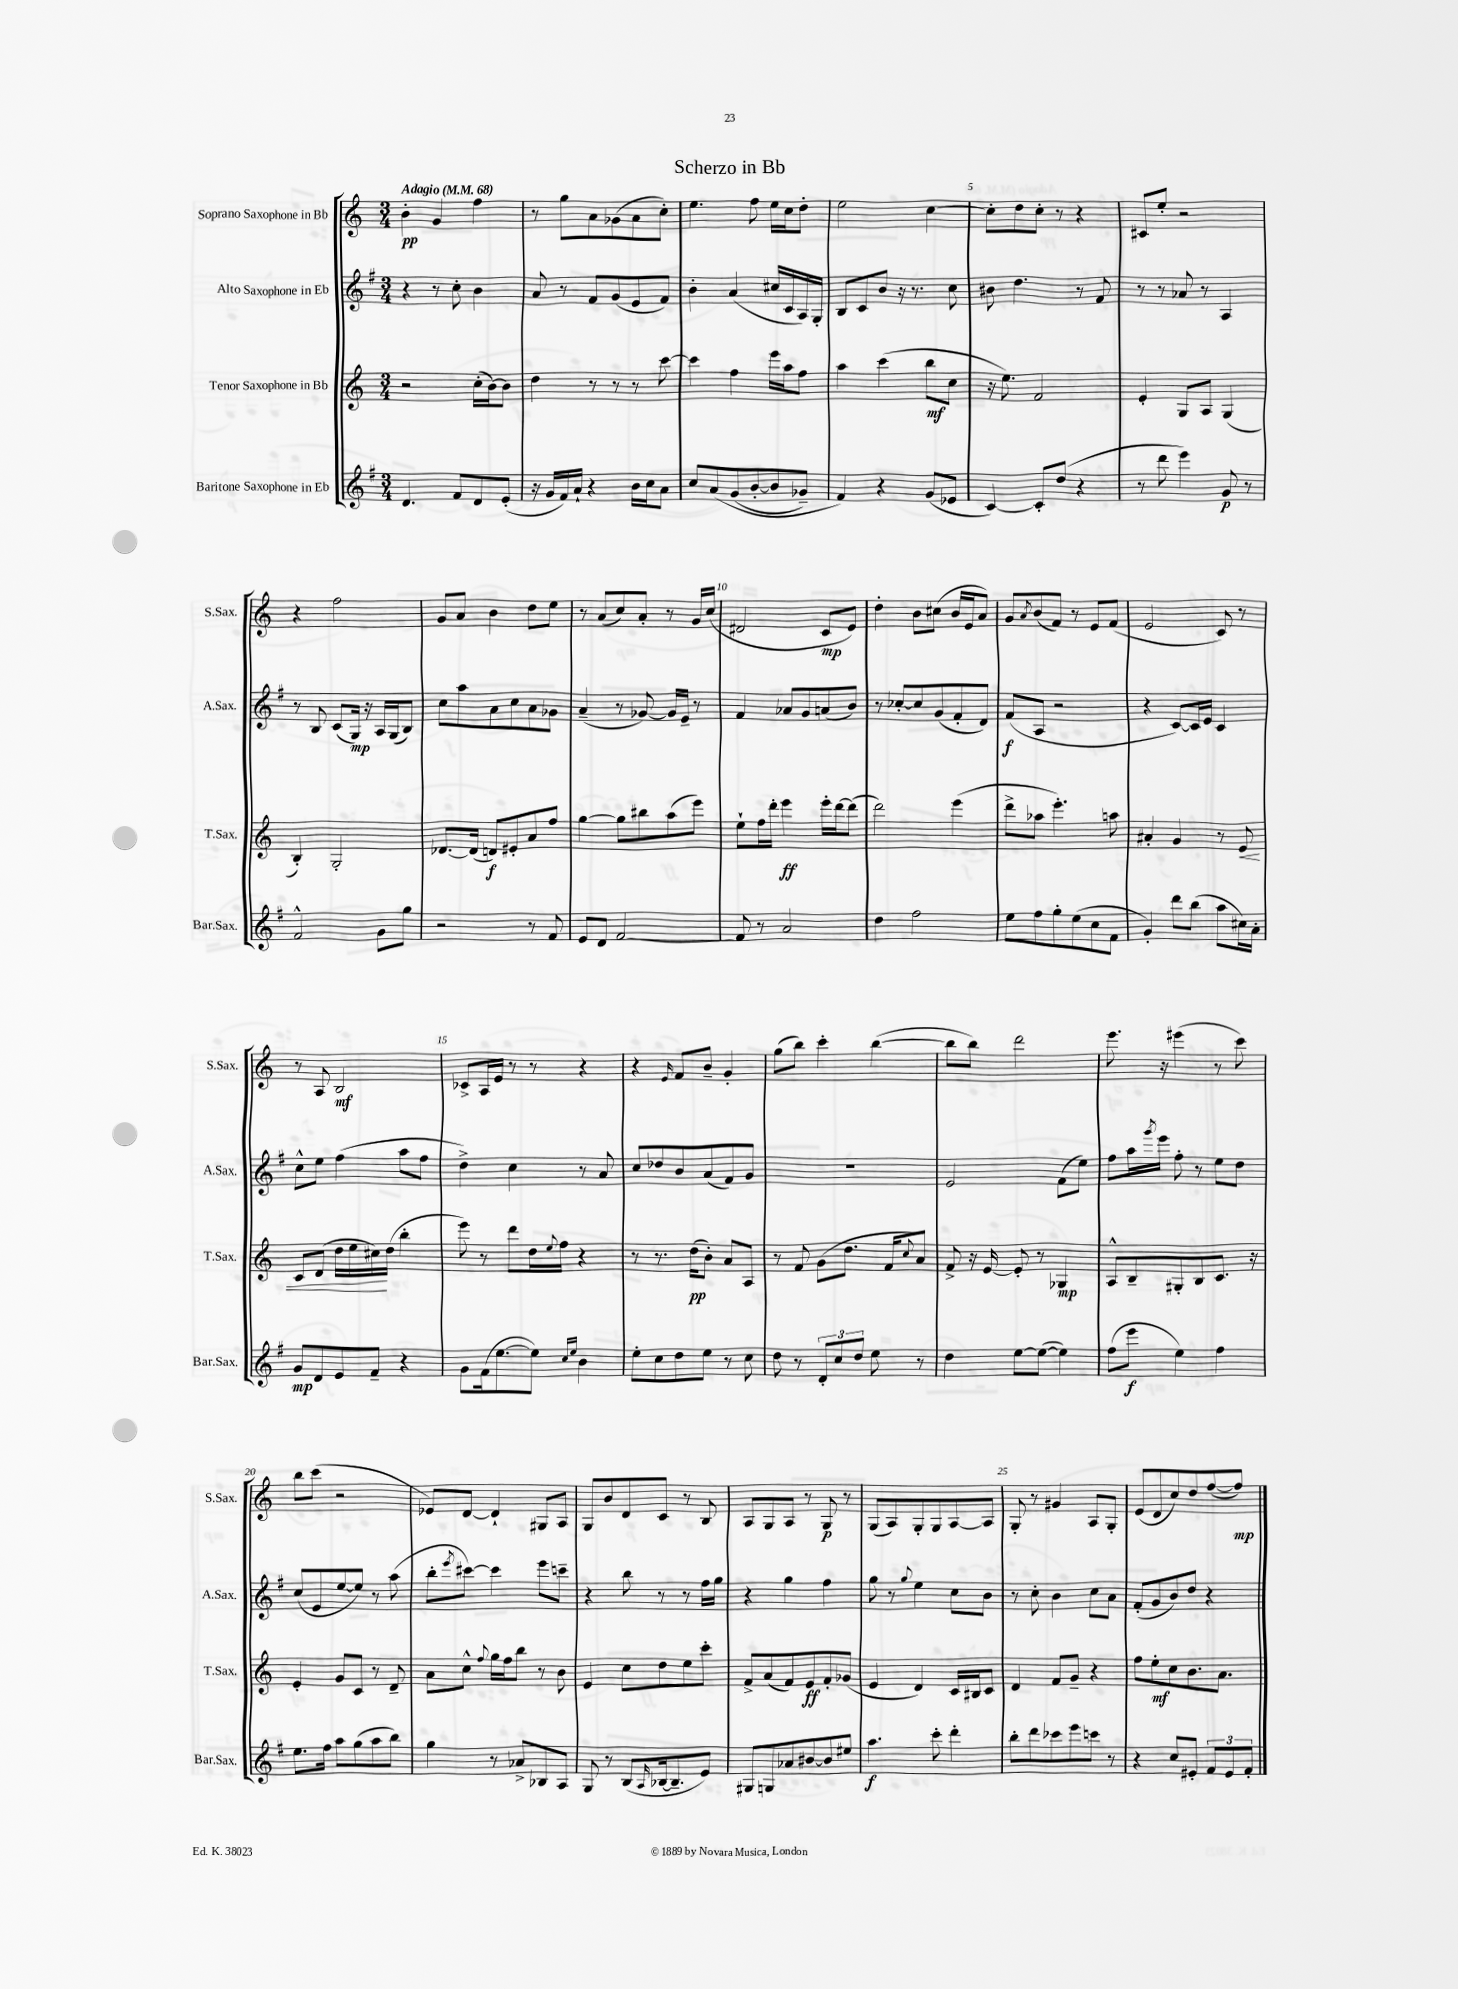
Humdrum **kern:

**kern	**dynam	**kern	**dynam	**kern	**dynam	**kern	**dynam
*part4	*part4	*part3	*part3	*part2	*part2	*part1	*part1
*staff4	*staff4	*staff3	*staff3	*staff2	*staff2	*staff1	*staff1
*I"Baritone Saxophone in Eb	*	*I"Tenor Saxophone in Bb	*	*I"Alto Saxophone in Eb	*	*I"Soprano Saxophone in Bb	*
*I'Bar.Sax.	*	*I'T.Sax.	*	*I'A.Sax.	*	*I'S.Sax.	*
*clefG2	*	*clefG2	*	*clefG2	*	*clefG2	*
*k[f#]	*	*k[]	*	*k[f#]	*	*k[]	*
*M3/4	*	*M3/4	*	*M3/4	*	*M3/4	*
*MM68	*	*MM68	*	*MM68	*	*MM68	*
=1	=1	=1	=1	=1	=1	=1	=1
!	!	!	!	!	!	!LO:TX:a:B:t=Adagio	!
4.d/	.	2r	.	4r	.	4b'\	pp
.	.	.	.	8r	.	4g/	.
8f#/L	.	.	.	8cc'\	.	.	.
8d/	.	(16cc'\LL	.	4b\	.	4ff\	.
.	.	[16b\J)	.	.	.	.	.
(8e'/J	.	8b\J]	.	.	.	.	.
=2	=2	=2	=2	=2	=2	=2	=2
16r	.	4dd\	.	8a/	.	8r	.
16g/LL	.	.	.	.	.	.	.
16f#/)	.	.	.	8r	.	8gg\L	.
16a`/JJ	.	.	.	.	.	.	.
4r	.	8r	.	8f#/L	.	8a\	.
.	.	8r	.	(8g/	.	(8g-X\	.
16b\LL	.	8r	.	8e/	.	8a\	.
16cc\J	.	.	.	.	.	.	.
8a\J	.	[8ccc\	.	8f#/J)	.	8cc'\J)	.
=3	=3	=3	=3	=3	=3	=3	=3
8cc/L	.	4ccc\]	.	4b'\	.	4.ee\	.
(8a/	.	.	.	.	.	.	.
(8g/	.	4ff\	.	(4a/	.	.	.
[8b'/	.	.	.	.	.	8ff\	.
8b/]	.	16eee\LL	.	16cc#X/LL	.	16ee\LL	.
.	.	16aa\J	.	16c/	.	16cc\J	.
8g-X~/J)	.	8ff\J	.	16A/)	.	8dd'\J	.
.	.	.	.	16G'/JJ	.	.	.
=4	=4	=4	=4	=4	=4	=4	=4
4f#/)	.	4aa\	.	8B/L	.	2ee\	.
.	.	.	.	8c/	.	.	.
4r	.	(4ccc\	.	8b/J	.	.	.
.	.	.	.	16r	.	.	.
.	.	.	.	8.r	.	.	.
(8g/L	.	8bb\L	mf	.	.	[4cc\	.
8e-X/J	.	8cc\J	.	8cc\	.	.	.
=5	=5	=5	=5	=5	=5	=5	=5
[4c/)	.	16r	.	8b#X\	.	8cc'\L]	.
.	.	8.ee\)	.	.	.	.	.
.	.	.	.	4.dd\	.	8dd\	.
8c'/L]	.	2f/	.	.	.	8cc'\J	.
(8dd/J	.	.	.	.	.	8r	.
4r	.	.	.	8r	.	4r	.
.	.	.	.	8f#/	.	.	.
=6	=6	=6	=6	=6	=6	=6	=6
8r	.	4e'/	.	8r	.	8c#X/L	.
8ddd\	.	.	.	8r	.	8ee'/J	.
4eee\)	.	8G/L	.	8a-X/	.	2r	.
.	.	8A/J	.	8r	.	.	.
8g/	p	(4G/	.	4A/	.	.	.
8r	.	.	.	.	.	.	.
!!LO:LB:g=z
=7	=7	=7	=7	=7	=7	=7	=7
2f#^^/	.	4B'/)	.	8r	.	4r	.
.	.	.	.	8B/	.	.	.
.	.	2G'/	.	(8c/L	.	2ff\	.
.	.	.	.	16G/Jk)	mp	.	.
.	.	.	.	16r	.	.	.
8g\L	.	.	.	16A/LL	.	.	.
.	.	.	.	(16G/J	.	.	.
8gg\J	.	.	.	8B/J)	.	.	.
=8	=8	=8	=8	=8	=8	=8	=8
2r	.	[8.d-X/L	.	8cc\L	.	8g/L	.
.	.	.	.	8aa\	.	8a/J	.
.	.	(16d-/Jk]	.	.	.	.	.
.	.	8dn/L)	f	8a\	.	4b\	.
.	.	8e#X'/	.	8cc\	.	.	.
8r	.	8a/	.	8a\	.	8dd\L	.
8f#/	.	8ff/J	.	8g-X\J	.	8ee\J	.
=9	=9	=9	=9	=9	=9	=9	=9
8e/L	.	[4gg\	.	(4a~/	.	8r	.
8d/J	.	.	.	.	.	(8a/L	.
[2f#/	.	8gg\L]	.	8r	.	8cc/)	.
.	.	8bb#X\	.	[8g-X/)	.	8a'/J	.
.	.	(8aa\	.	16g-/LL]	.	8r	.
.	.	.	.	16e~/JJ	.	.	.
.	.	8eee\J)	.	8r	.	16g/LL	.
.	.	.	.	.	.	(16cc/JJ	.
=10	=10	=10	=10	=10	=10	=10	=10
8f#/]	.	8ee`\L	.	4f#/	.	2d#X/	.
8r	.	16ff\L	.	.	.	.	.
.	.	16ddd'\JJ	.	.	.	.	.
2a/	.	4eee\	ff	8a-X/L	.	.	.
.	.	.	.	8g/	.	.	.
.	.	16eee'\LL	.	(8an/	.	8c/L	mp
.	.	[16ddd\J	.	.	.	.	.
.	.	(8ddd\J]	.	8b/J)	.	8e/J)	.
=11	=11	=11	=11	=11	=11	=11	=11
4dd\	.	2ddd\)	.	8r	.	4dd'\	.
.	.	.	.	[8cc-X'/L	.	.	.
2ff#\	.	.	.	8cc-/]	.	8b\L	.
.	.	.	.	(8g/	.	(8cc#X\J	.
.	.	(4eee\	.	8f#'/	.	16b/LL	.
.	.	.	.	.	.	16e/J	.
.	.	.	.	8d/J)	.	8a/J)	.
=12	=12	=12	=12	=12	=12	=12	=12
8ee\L	.	8ddd^\L	.	(8f#/L	f	8g/L	.
.	.	.	.	.	.	8qa/	.
8ff#\	.	8aa-X\J	.	8A/J	.	(8b/	.
8gg'\	.	4.eee'\)	.	2r	.	8f/J)	.
(8ee\	.	.	.	.	.	8r	.
8cc\	.	.	.	.	.	8e/L	.
8f#\J	.	8aan\	.	.	.	(8f/J	.
=13	=13	=13	=13	=13	=13	=13	=13
4g'/)	.	4a#X'/	.	4r	.	2e/	.
8ddd\L	.	4g/	.	[8c/L)	.	.	.
(8bb\J	.	.	.	16c/L]	.	.	.
.	.	.	.	16e/JJ	.	.	.
8aa\L	.	8r	.	4c/	.	8c/)	.
!	!	!	!LO:HP:b	!	!	!	!
16cc#X\L)	.	8e/	<	.	.	8r	.
16a'\JJ	.	.	.	.	.	.	.
!!LO:LB:g=z
=14	=14	=14	=14	=14	=14	=14	=14
8g/L	mp	8c/L	.	8cc^^\L	.	8r	.
8d/	.	(8d/J	.	8ee\J	.	8A/	.
8e/	.	16dd\LL	.	(4ff#\	.	2B/	mf
.	.	16ee\	.	.	.	.	.
8f#~/J	.	16cc#X\)	.	.	.	.	.
.	.	(16dd\JJ	[	.	.	.	.
4r	.	4bb'\	.	8aa\L	.	.	.
.	.	.	.	8ff#\J	.	.	.
=15	=15	=15	=15	=15	=15	=15	=15
8g\L	.	8eee\)	.	4dd^\)	.	8c-X^/L	.
(16f#\k	.	8r	.	.	.	16A/L	.
[8.ee\	.	.	.	.	.	16e/JJ	.
.	.	8ddd\L	.	4cc\	.	8r	.
8ee\J])	.	16dd\L	.	.	.	8r	.
.	.	8qqee/	.	.	.	.	.
.	.	16ff\JJ	.	.	.	.	.
16qqcc/LL	.	.	.	.	.	.	.
16qqee/JJ	.	.	.	.	.	.	.
4b\	.	4r	.	8r	.	4r	.
.	.	.	.	8a/	.	.	.
=16	=16	=16	=16	=16	=16	=16	=16
8ee'\L	.	8r	.	8cc/L	.	4r	.
8cc\	.	8.r	.	8dd-X/	.	.	.
.	.	.	.	.	.	16qqe/	.
8dd\	.	.	.	8b/	.	8f/L	.
.	.	(16dd\KL	pp	.	.	.	.
8ee\J	.	8b'\J)	.	(8a/	.	8b~/J	.
8r	.	8a/L	.	8f#/)	.	4g'/	.
8cc\	.	8A/J	.	8g/J	.	.	.
=17	=17	=17	=17	=17	=17	=17	=17
8dd\	.	8r	.	2.r	.	(8gg\L	.
8r	.	8f/	.	.	.	8bb\J)	.
12d'/L	.	(8g\L	.	.	.	4ccc'\	.
12cc/	.	.	.	.	.	.	.
.	.	8.dd\J	.	.	.	.	.
12dd/J	.	.	.	.	.	.	.
8ee\	.	.	.	.	.	([4bb\	.
.	.	16f/KL	.	.	.	.	.
.	.	8qqcc/	.	.	.	.	.
8r	.	8a/J)	.	.	.	.	.
=18	=18	=18	=18	=18	=18	=18	=18
4dd\	.	8f^/	.	2e/	.	8bb\L]	.
.	.	16r	.	.	.	8bb\J)	.
.	.	[16e/	.	.	.	.	.
[8ee\L	.	8e'/]	.	.	.	2ddd\	.
(8ee\J_	.	8r	.	.	.	.	.
4ee\])	.	4G-X/	mp	(8f#\L	.	.	.
.	.	.	.	8ee\J)	.	.	.
=19	=19	=19	=19	=19	=19	=19	=19
(8ff#\L	.	8A^^/L	.	8ff#\L	.	8.eee\	.
8eee\J	f	8B~/	.	16aa\L	.	.	.
.	.	.	.	8qggg/	.	.	.
.	.	.	.	16eee\JJ	.	16r	.
4ee\)	.	8G#X'/	.	8ff#'\	.	(4eee#X\	.
.	.	8B/	.	8r	.	.	.
4ff#\	.	8.c/J	.	8ee\L	.	8r	.
.	.	.	.	8dd\J	.	8ccc\)	.
.	.	16r	.	.	.	.	.
!!LO:LB:g=z
=20	=20	=20	=20	=20	=20	=20	=20
8.ee\L	.	4e'/	.	(8cc/L	.	8bb\L	.
.	.	.	.	8e/	.	(8ccc\J	.
16ff#\Jk	.	.	.	.	.	.	.
8aa\L	.	8g/L	.	[8ee/	.	2r	.
(8gg\	.	8c/J	.	8ee/J])	.	.	.
8aa\	.	8r	.	8r	.	.	.
8bb\J)	.	8d~/	.	(8aa\	.	.	.
=21	=21	=21	=21	=21	=21	=21	=21
4gg\	.	8a\L	.	8bb'\L	.	8e-X/L)	.
.	.	.	.	8qeee/	.	.	.
.	.	8cc^^\J	.	[8ccc#X\J)	.	[8d/J	.
.	.	8qqff/	.	.	.	.	.
8r	.	16gg\LL	.	4ccc#\]	.	4d`/]	.
.	.	16ff\J	.	.	.	.	.
8a-X^/L	.	8bb\J	.	.	.	.	.
8B-X/	.	8r	.	8eee\L	.	8G#X/L	.
8A/J	.	8b\	.	8cccn~\J	.	8A/J	.
=22	=22	=22	=22	=22	=22	=22	=22
8G/	.	4e/	.	4r	.	8G/L	.
8r	.	.	.	.	.	8b/	.
(8B/L	.	8cc\L	.	8bb\	.	8d/	.
16qqA/	.	.	.	.	.	.	.
[16B-X/k	.	8dd\	.	8r	.	8c/J	.
8.B-~/]	.	.	.	.	.	.	.
.	.	8ee\	.	8r	.	8r	.
8e/J)	.	8ccc'\J	.	16ff#\LL	.	8B/	.
.	.	.	.	16gg\JJ	.	.	.
=23	=23	=23	=23	=23	=23	=23	=23
8G#X/L	.	8f^/L	.	4r	.	8A/L	.
8Gn/	.	(8a/	.	.	.	8G/	.
8a-X/	.	8f/)	.	4gg\	.	8A/J	.
[8b#X/	.	8e/	ff	.	.	8r	.
8b#/]	.	8f'/	.	4ff#\	.	8G/	p
8ee#X/J	.	(8g-X/J	.	.	.	8r	.
=24	=24	=24	=24	=24	=24	=24	=24
4.aa\	f	4e/	.	8gg\	.	(8G/L	.
.	.	.	.	8r	.	8A/)	.
.	.	.	.	8qqgg/	.	.	.
.	.	4d/)	.	4ee\	.	8G'/	.
8ccc'\	.	.	.	.	.	8G/	.
4ddd'\	.	16c/LL	.	8cc\L	.	[8A/	.
.	.	16B#X/J	.	.	.	.	.
.	.	8c/J	.	8b\J	.	8A/J]	.
=25	=25	=25	=25	=25	=25	=25	=25
8bb'\L	.	4d/	.	8r	.	8G'/	.
8ddd\	.	.	.	8cc'\	.	8r	.
8ccc-X\	.	8f/L	.	4b\	.	4g#X/	.
8eee\	.	8g~/J	.	.	.	.	.
8cccn\J	.	4r	.	8cc\L	.	8A/L	.
8r	.	.	.	8a\J	.	8G'/J	.
=26	=26	=26	=26	=26	=26	=26	=26
4r	.	8ff\L	.	(8f#'/L	.	(8e/L	.
.	.	8ee'\	mf	8g/	.	8d/	.
8cc/L	.	8cc\	.	8b/)	.	8cc/)	.
8e#X'/J	.	8.b\	.	8dd/J	.	8dd/	.
12f#/L	.	.	.	4r	.	([8ff/	.
.	.	8.a\J	.	.	.	.	.
12e#/	.	.	.	.	.	.	.
.	.	.	.	.	.	8ff/J])	mp
12f#'/J	.	.	.	.	.	.	.
==	==	==	==	==	==	==	==
*-	*-	*-	*-	*-	*-	*-	*-
